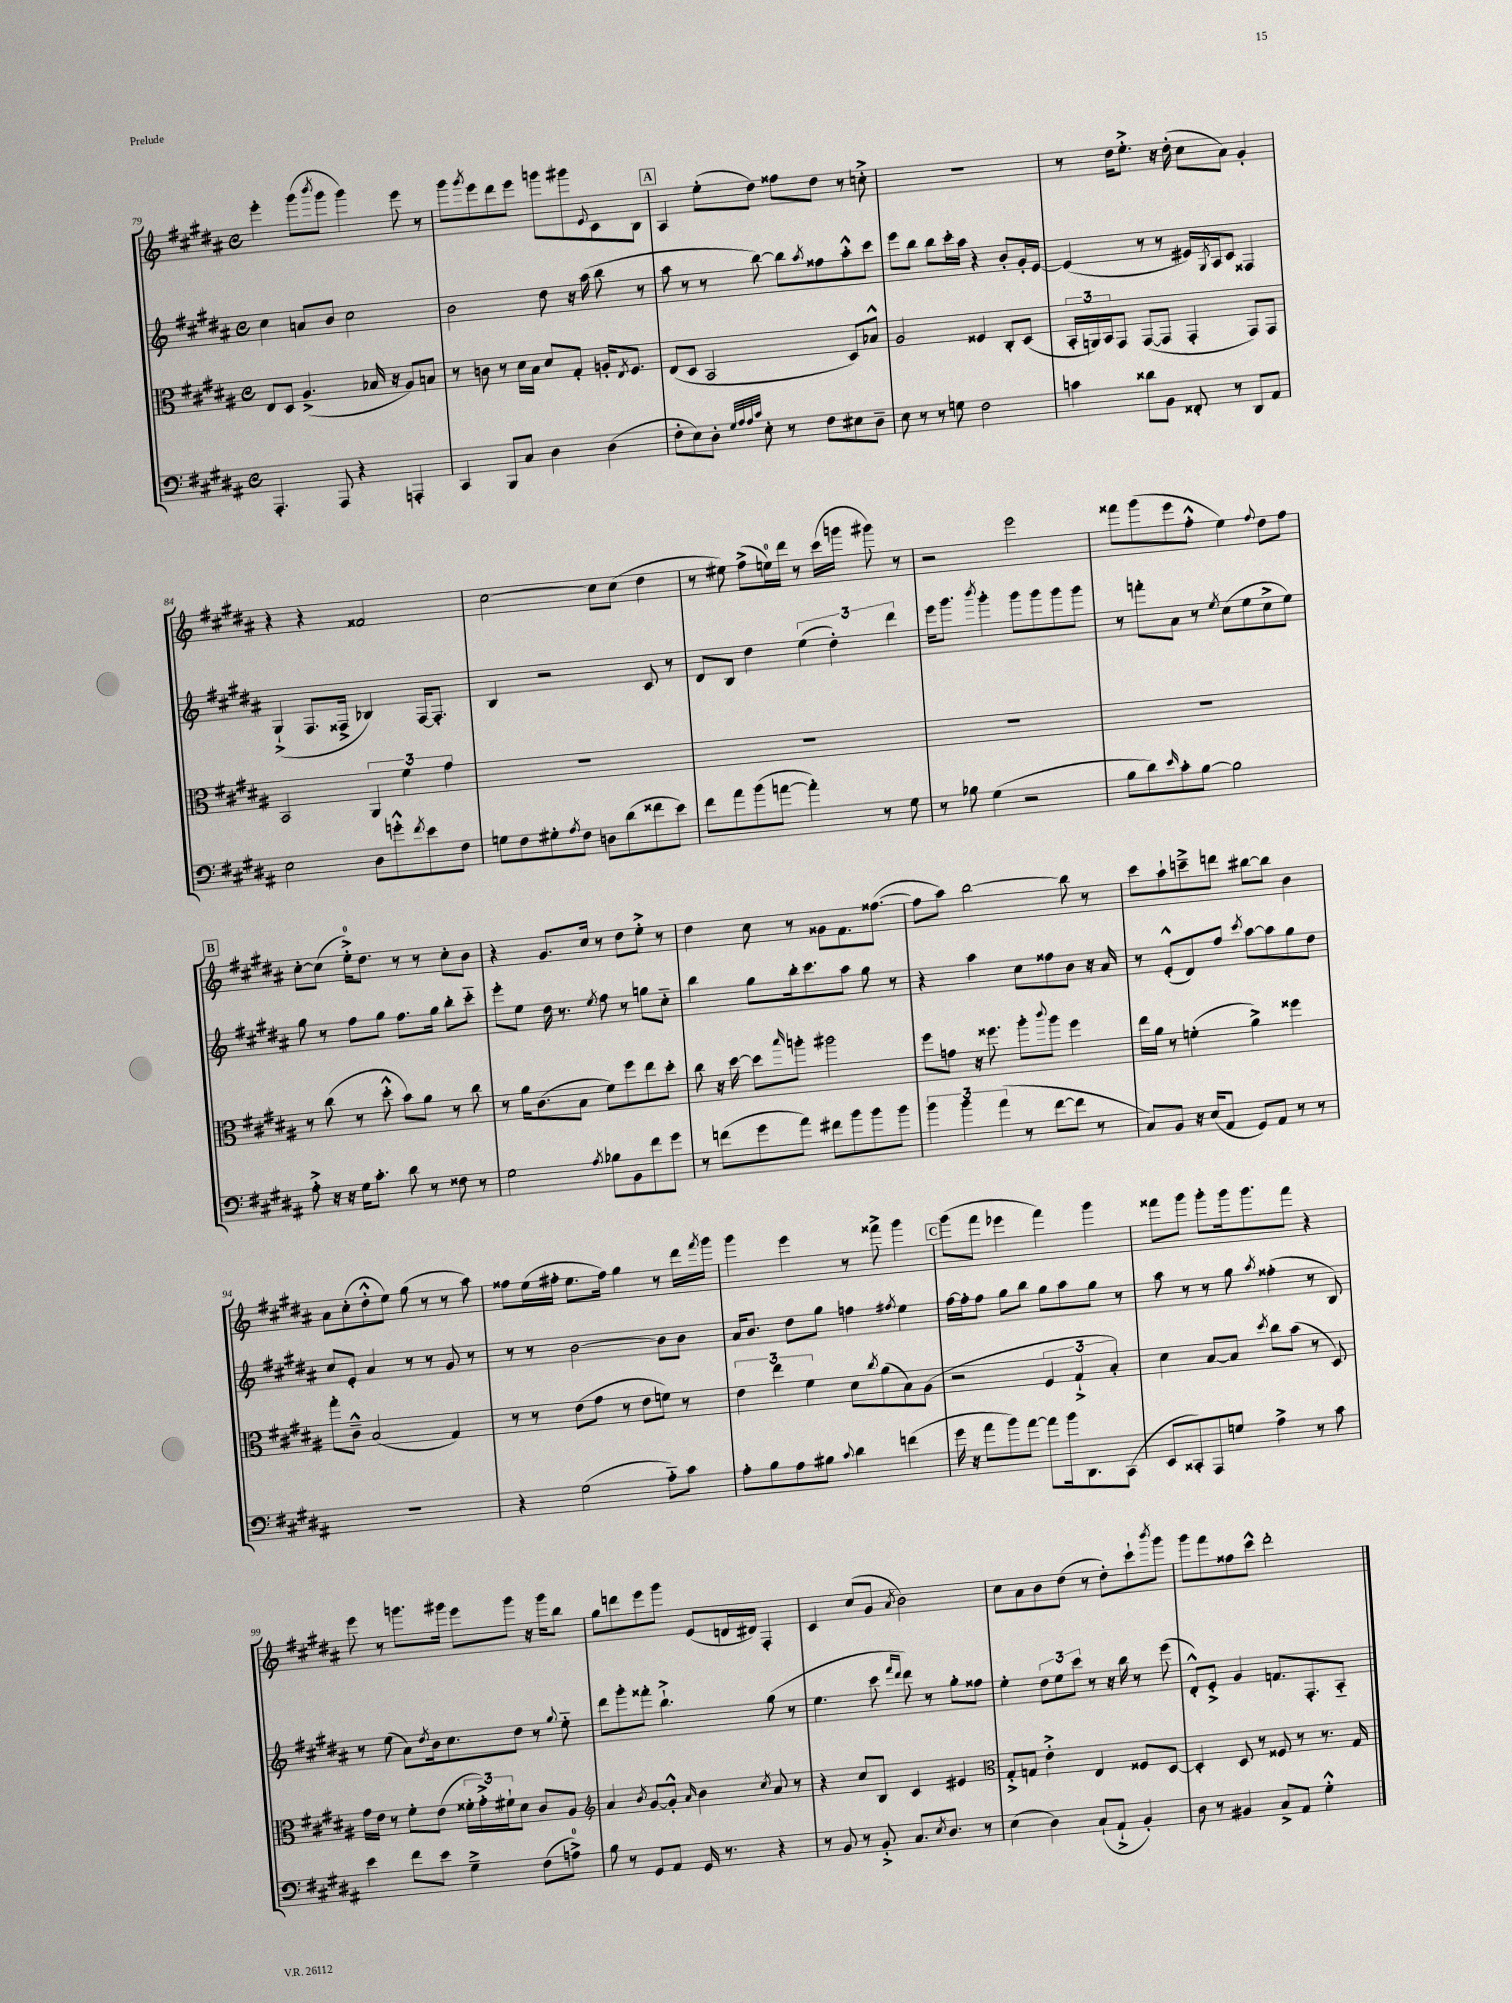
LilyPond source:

<<
\new StaffGroup <<
\new Staff = "s0" {
    \clef treble \key b \major \defaultTimeSignature \time 4/4
    e'''4-. gis'''8( \acciaccatura { b'''8 } gis'''8 gis'''4) e'''8 r8 |
    gis'''8 \acciaccatura { gis'''8 } e'''8 dis'''8 e'''8 g'''8 gis'''8 \appoggiatura { e'8 } cis'8 b8 |
    \mark \markup { \box "A" } ais4 e''8-.( dis''8) fisis''8 dis''8 r8 c''8-.-> |
    R1 |
    r8 dis''16 e''8.-.-> r16 dis''16-.( cis''8 ais'8) gis'4-. |
    r4 r4 fisis'2 |
    cis''2~ cis''8 cis''8( dis''4 |
    r8 eis''8) fis''8->( e''16-0) dis'''16 r8 cis'''16( g'''16 gis'''8) r8 |
    r2 e'''2 |
    fisis'''8 gis'''8( e'''8 fis''8-.-^ e''4) \appoggiatura { fis''8 } dis''8 fis''8 |
    \mark \markup { \box "B" } cis''8~-. cis''8( e''16-0-.->) dis''8. r8 r8 cis''8-. b'8 |
    r4 gis'8. cis''16 r8 dis''8 e''8-.-> r8 |
    dis''4 cis''8 r8 gisis'8 fis'8. fisis''8.~( |
    fisis''8 ais''8) b''2~ b''8 r8 |
    cis'''8 ais''8-! c'''8---> d'''8 bis''8~ bis''8 b'4 |
    ais'8 cis''8-.( dis''8-.-^ e''8) gis''8( r8 r8 ais''8) |
    fisis''8 e''16( fis''16-. e''8. fis''16) gis''4 r8 dis'''16 \acciaccatura { fis'''8 } gis'''16 |
    gis'''4 e'''4 r8 fisis'''8-> gis'''4 |
    \mark \markup { \box "C" } gis'''8( fis'''8 ees'''4 fis'''4) gis'''4 |
    fisis'''8 gis'''8 gis'''8-. gis'''16 gis'''8. fisis'''8 r4 |
    e'''8 r8 g'''8. gis'''16 e'''8 gis'''8 r16 gis'''16 b''8 |
    gis''8 d'''8 e'''8 gis'''8 e'8( d'16 dis'16) fis4-. |
    cis'4 cis''8( gis'8 \acciaccatura { ais'8 } b'2) |
    cis''8 ais'8 b'8 dis''8( r8 dis''8-.) cis'''8-! \acciaccatura { b'''8 } gis'''8 |
    gis'''8 fis'''8 fisis''8 cis'''8-^ dis'''2-. \bar "|." |
}
\new Staff = "s1" {
    \clef treble \key b \major \defaultTimeSignature \time 4/4
    cis''4 a'8 b'8 cis''2 |
    b'2 dis''8 r16 ais''16( b''8 r8 |
    \mark \markup { \box "A" } ais''8 r8 r8 b''8~) b''8 \acciaccatura { ais''8 } fisis''8 ais''8-.-^ cis'''8 |
    e'''8 b''8 b''8 cis'''16-. ais''16 r4 b'8-. gis'16-. e'16~ |
    e'4( r8 r8 eis'16) \acciaccatura { gis8 } ais16 cis'8 fisis4 |
    gis4-!->( fis8. fisis16-> bes4) fisis16~ fisis8.-. |
    b4 r2 cis'8 r8 |
    dis'8 b8 dis''4 \tuplet 3/2 { e''4( dis''4-.) dis'''4 } |
    e'''16 gis'''8. \acciaccatura { b'''8 } gis'''4-. gis'''8 gis'''8 gis'''8 gis'''8 |
    r8 f'''8-. ais'8 r8 \acciaccatura { e''8 } cis''8( e''8 cis''8-> e''8) |
    \mark \markup { \box "B" } gis''8 r8 fis''8 gis''8 fis''8. gis''16 b''8-. cis'''8-_ |
    e'''8-. e''8 dis''16 r8. \acciaccatura { e''8 } fis''8 r8 g''8 cis''8-_ |
    b''4 gis''8 b''16-. cis'''8. ais''8 gis''8 r8 |
    r4 ais''4 cis''8 fisis''8 b'8 r16 ais'16 |
    r8 e'8-.-^( dis'8) fis''8 \acciaccatura { cis'''8 } ais''8~ ais''8 gis''8 dis''8 |
    cis''8 e'8-. ais'4 r8 r8 gis'8 r8 |
    r8 r8 b'2~ b'8 b'8 |
    ais'16 b'8. dis''8 gis''8 f''4 \acciaccatura { fis''8 } e''4 |
    \mark \markup { \box "C" } fis''16~ fis''16-. fis''8 gis''8 b''8 gis''8 ais''8 gis''8 r8 |
    ais''8 r8 r8 gis''8 \acciaccatura { ais''8 } fisis''4-.( r8 b8) |
    r8 e''8( ais'8) \acciaccatura { dis''8 } b'16 cis''8. dis''8 r8 \appoggiatura { gis''8 } e''8-_ |
    dis'''8 gis'''8-. fisis'''8-. b''4.-!-> gis''8( r8 |
    e''4. cis'''8 \grace { fis'''16 dis'''16 } dis'''8) r8 gis''8-. fisis''8 |
    e''4-. \tuplet 3/2 { dis''8 e''8 cis'''8 } r8 r16 b''16 r8 e'''8( |
    dis'8-.-^) e'8-.-> gis'4 f'8. fis8.-. ais8-_ \bar "|." |
}
\new Staff = "s2" {
    \clef alto \key b \major \defaultTimeSignature \time 4/4
    e8 dis8 ais4.->( bes16 r16 ais8) b8 |
    r8 c'8 r8 dis'16 b16 dis'8 gis8-. a16-. \acciaccatura { e8 } fis8. |
    \mark \markup { \box "A" } e8( dis8 b,2 dis8) bes8-^ |
    ais2 fisis4 cis8-. dis8( |
    \tuplet 3/2 { b,16-. a,16) b,16 } gis,8 gis,8~( gis,8 gis,4-. gis,8) gis,8 |
    b,2 \tuplet 3/2 { ais,4 fis'4 gis'4 } |
    R1 |
    R1 |
    R1 |
    R1 |
    \mark \markup { \box "B" } r8 cis''8( r8 dis''8-.-^ b'8) ais'8 r8 cis''8 |
    r8 ais'16 cis'8.( b8 fis'8) fis''8 e''8 dis''8-. |
    cis''8 r16 dis''16~ dis''8 \grace { b''16 } a''8-. ais''2 |
    fis''8 g'8 r16 fisis''8. ais''8-. \appoggiatura { cis'''8 } ais''8 fisis''4 |
    e''16 ais'16 r8 f'4-.( ais'4->) fisis''4 |
    gis''8-. cis'8---^ b2( gis4) |
    r8 r8 e'8( gis'8 r8 e'8 f'8) r8 |
    \tuplet 3/2 { e'4 e''4 fis'4 } dis'8 \acciaccatura { cis''8 } ais'8( b8) ais8( |
    \mark \markup { \box "C" } r2 \tuplet 3/2 { fis4 gis4-!-> b4-.) } |
    dis'4 b8~ b8 \acciaccatura { dis''8 } cis''8 b'8( r8 dis8) |
    gis'16 e'16 r8 fis'8-. e'8( \tuplet 3/2 { fisis'16-. gis'16-.->) fis'16-! } dis'8 cis'8 ais8 |
    \clef treble ais'4 \acciaccatura { b'8 } gis'8~ gis'8-.-^ \grace { ais'16 } b'4 \acciaccatura { cis''8 } ais'8 r8 |
    r4 cis''8 b8 cis'4 eis'4 |
    \clef alto gis8-.-> g8 e'4-.-> e4 fisis8 dis8~ |
    dis4-. dis8 r8 fisis8 r8 r8. gis16 \bar "|." |
}
\new Staff = "s3" {
    \clef bass \key b \major \defaultTimeSignature \time 4/4
    ais,,4.-. ais,,8 r4 a,,4-. |
    cis,4 b,,8 cis8 dis4 dis4( |
    \mark \markup { \box "A" } fis8-. e8) dis8-. \grace { gis32 ais32 ais32 cis'32 } e8-. r8 fis8 eis8 dis8-- |
    e8 r8 r8 g8 fis2 |
    c'4 disis'8 b,8 fisis,8-. r8 dis,8 ais,8 |
    e2 dis8 g'8-.-^ \acciaccatura { fis'8 } e'8 fis8 |
    g8 fis8 gis8-. \acciaccatura { ais8 } fis8 d8 dis'8( fisis'8 e'8) |
    fis'8 ais'8 b'8( a'8~ a'4-.) r8 gis8 |
    r8 bes8 gis4( r2 |
    b8 dis'8) \grace { e'16 } cis'8-. b8~ b2 |
    \mark \markup { \box "B" } ais8-.-> r16 r16 gis16 cis'8.-. dis'8 r8 fisis8 r8 |
    gis2 \acciaccatura { ais8 } bes8 b,8 fis'8 gis'8 |
    r8 f'8( gis'8 ais'8) fis'8 b'8 b'8 b'8 |
    \tuplet 3/2 { b'4 b'4 ais'4( } r8 fis'8~ fis'8 r8 |
    cis8) b,8 r16 e16( ais,8 gis,8) ais,8 r8 r8 |
    R1 |
    r4 gis2( ais8-_) cis'8 |
    ais8-. b8 ais8 bis8 \appoggiatura { cis'8 } dis'4 f'4( |
    \mark \markup { \box "C" } gis'16 r16 ais'8 b'8) ais'8~ ais'8 b'16 dis,8. cis,8( |
    e,8 cisis,8-.) ais,,8 g8 ais4-> r8 cis'8 |
    e'4 fis'8 e'8 gis4---> fis8( a8-0->) |
    b8 r8 gis,8 ais,8 gis,16 r8. r4 |
    r8 b,8 r8 b,8-.-> cis8. \acciaccatura { e8 } dis8. r8 |
    e4( dis4) cis8-!( ais,8-!-> b,4-.) |
    dis8 r8 bis,4 cis8-> ais,8 gis4-.-^ \bar "|." |
}
>>
>>
\layout { \context { \Score currentBarNumber = #79 } }
